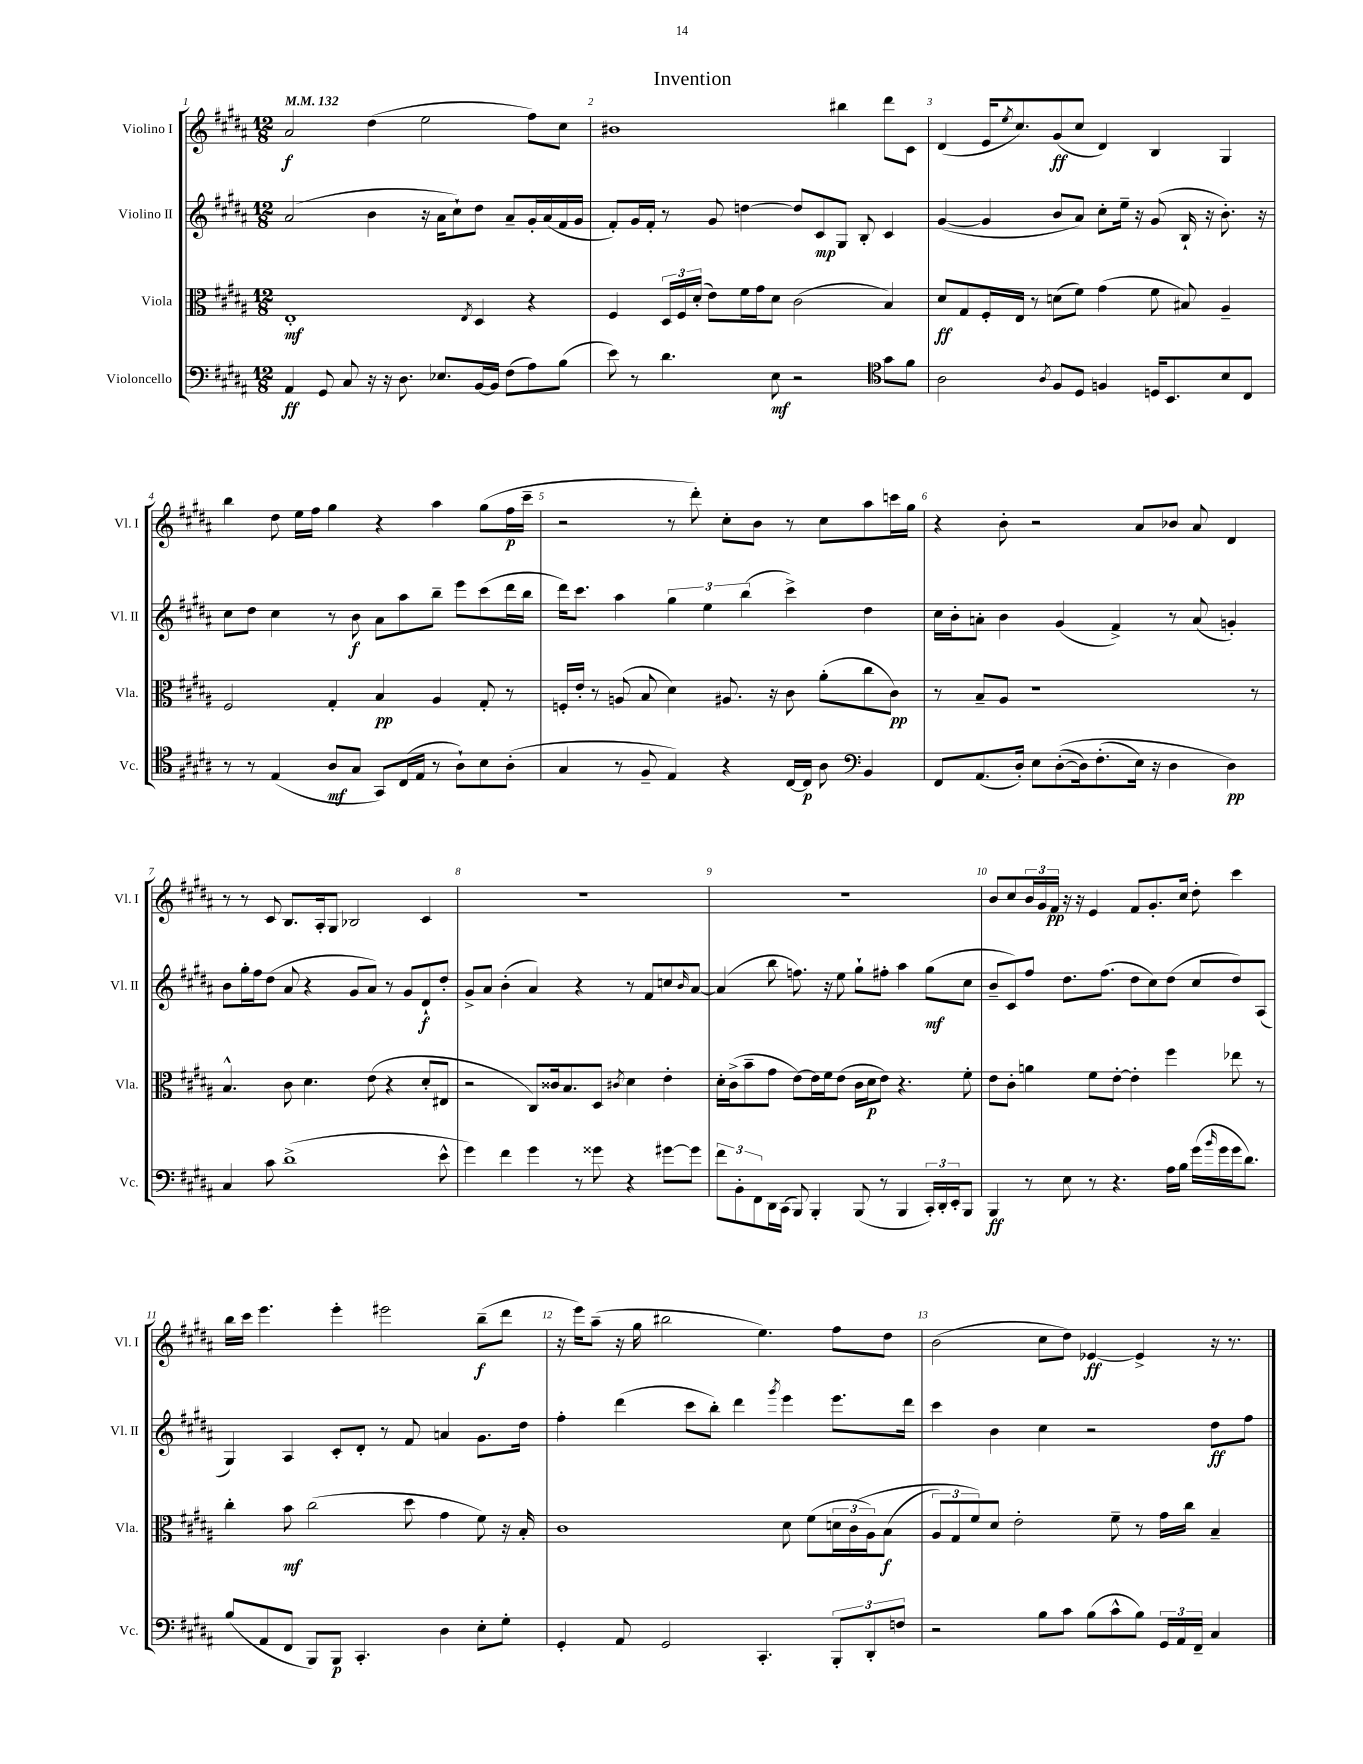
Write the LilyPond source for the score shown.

\header { title = "Invention" }
<<
\new StaffGroup <<
\new Staff = "s0" \with { instrumentName = "Violino I" shortInstrumentName = "Vl. I" } {
    \clef treble \key b \major \numericTimeSignature \time 12/8 \tempo 4 = 132
    ais'2\f dis''4( e''2 fis''8) cis''8 |
    bis'1 bis''4 dis'''8 cis'8 |
    dis'4( e'16 \acciaccatura { e''8 } cis''8.) gis'8\ff( cis''8 dis'4) b4 gis4 |
    b''4 dis''8 e''16 fis''16 gis''4 r4 ais''4 gis''8( fis''16\p cis'''16-- |
    r2 r8 dis'''8-.) cis''8-. b'8 r8 cis''8 ais''8 c'''16 gis''16 |
    r4 b'8-. r2 ais'8 bes'8 ais'8 dis'4 |
    r8 r8 cis'8 b8. ais16-. gis8 bes2 cis'4 |
    R1. |
    R1. |
    b'8 cis''8 \tuplet 3/2 { b'16 gis'16 fis'16\pp } r16 r16 e'4 fis'8 gis'8.-. cis''16 dis''8-. cis'''4 |
    b''16 cis'''16 e'''4. e'''4-. eis'''2 b''8--\f( dis'''8 |
    r16 e'''16) ais''8--( r16 gis''16 bis''2 e''4.) fis''8 dis''8 |
    b'2( cis''8 dis''8) ees'4~\ff ees'4-> r16 r8. \bar "|." |
}
\new Staff = "s1" \with { instrumentName = "Violino II" shortInstrumentName = "Vl. II" } {
    \clef treble \key b \major \numericTimeSignature \time 12/8
    ais'2( b'4 r16 ais'16 cis''8-!) dis''8 ais'8-- gis'16-. ais'16( fis'16 gis'16 |
    fis'8-.) gis'16 fis'16-. r8 gis'8 d''4~ d''8 cis'8\mp gis8 b8-. cis'4 |
    gis'4~( gis'4 b'8 ais'8) cis''8-. e''16-- r16 gis'8( b16-! r16 b'8.-.) r16 |
    cis''8 dis''8 cis''4 r8 b'8\f ais'8 ais''8 b''8-- e'''8 cis'''8( dis'''16 b''16 |
    dis'''16) cis'''8. ais''4 \tuplet 3/2 { gis''4 e''4 b''4( } cis'''4->) dis''4 |
    cis''16 b'16-. a'8-. b'4 gis'4( fis'4->) r8 a'8( g'4-.) |
    b'8 gis''16-. fis''16 dis''8( ais'8 r4 gis'8 ais'8) r8 gis'8 dis'8-!\f dis''8-. |
    gis'8-> ais'8 b'4-.( ais'4) r4 r8 fis'8 c''8 \grace { b'16 } ais'8~ |
    ais'4( b''8 f''8.) r16 e''8 gis''8-! fis''8-. ais''4 gis''8\mf( cis''8 |
    b'8-- cis'8) fis''8 dis''8. fis''8.( dis''8 cis''8) dis''8( cis''8 dis''8) ais8( |
    gis4) ais4 cis'8-. dis'8-. r8 fis'8 a'4 gis'8. dis''16 |
    fis''4-. dis'''4( cis'''8 b''8-.) dis'''4 \acciaccatura { gis'''8 } e'''4 e'''8. dis'''16 |
    cis'''4 b'4 cis''4 r2 dis''8\ff fis''8 \bar "|." |
}
\new Staff = "s2" \with { instrumentName = "Viola" shortInstrumentName = "Vla." } {
    \clef alto \key b \major \numericTimeSignature \time 12/8
    e1-.\mf \acciaccatura { e8 } dis4 r4 |
    fis4 \tuplet 3/2 { dis16 fis16 dis'16-.( } e'8) fis'16 gis'16 dis'8 cis'2( b4) |
    dis'8\ff gis8 fis16-. e16 r8 d'8( fis'8) gis'4( fis'8 bis8) ais4-- |
    fis2 gis4-. b4\pp ais4 gis8-. r8 |
    f16-. e'16-. r8 a8( b8 dis'4) ais8. r16 cis'8 ais'8-.( cis''8 cis'8\pp) |
    r8 b8-- ais8 r1 r8 |
    b4.-^ cis'8 dis'4. e'8( r4 dis'8-. eis8 |
    r2 cis8) cisis'16 b8. dis8 \acciaccatura { cis'8 } dis'4 e'4-. |
    dis'16-. cis'16->( b'8-- gis'8 e'8~) e'16 fis'16 e'8( cis'16 dis'16\p e'8) r4. fis'8-. |
    e'8 cis'8-. a'4 fis'8 e'8~-. e'4-. fis''4 ees''8 r8 |
    cis''4-. b'8\mf cis''2( dis''8 gis'4 fis'8) r16 b16-. |
    cis'1 dis'8 fis'8( \tuplet 3/2 { d'16 cis'16\( ais16) } b8\f( |
    \tuplet 3/2 { ais8) gis8 fis'8\) } dis'8 e'2-. fis'8-- r8 gis'16 cis''16 b4-- \bar "|." |
}
\new Staff = "s3" \with { instrumentName = "Violoncello" shortInstrumentName = "Vc." } {
    \clef bass \key b \major \numericTimeSignature \time 12/8
    ais,4\ff gis,8 cis8 r16 r16 dis8. ees8. b,16~ b,16 fis8( ais8) b8( |
    e'8) r8 dis'4. e8\mf r2 \clef tenor gis'8 fis'8 |
    ais2 \acciaccatura { ais8 } fis8 dis8 f4 d16 b,8. b8 cis8 |
    r8 r8 e4( ais8\mf gis8 gis,8) cis16( e16 r8 ais8-!) b8 ais8-.( |
    gis4 r8 fis8-- e4) r4 cis16~ cis16\p ais8 \clef bass b,4 |
    fis,8 ais,8.( dis16-.) e8 dis8~-.(\( dis16) fis8.-.( e16) r16 dis4 dis4\pp\) |
    cis4 cis'8 dis'1->( e'8-^ |
    gis'4) fis'4 gis'4 r8 gisis'8 r4 gis'8~ gis'8 |
    \tuplet 3/2 { fis'8 b,8-. fis,8 } dis,16 cis,16( b,,8) b,,4-. b,,8( r8 b,,4 \tuplet 3/2 { cis,16-.) dis,16-. e,16-. } b,,8 |
    b,,4\ff r8 e8 r8 r4. ais16 b16 gis'16( \grace { b'16 } gis'16 gis'16 dis'8.) |
    b8( ais,8 fis,8 b,,8) b,,8\p cis,4.-. dis4 e8-. gis8-. |
    gis,4-. ais,8 gis,2 cis,4.-. \tuplet 3/2 { b,,8-. dis,8-. f8 } |
    r2 b8 cis'8 b8( cis'8-^ b8) \tuplet 3/2 { gis,16 ais,16 fis,16-- } cis4 \bar "|." |
}
>>
>>
\layout { \context { \Score \override BarNumber.break-visibility = ##(#f #t #t) barNumberVisibility = #all-bar-numbers-visible } }
